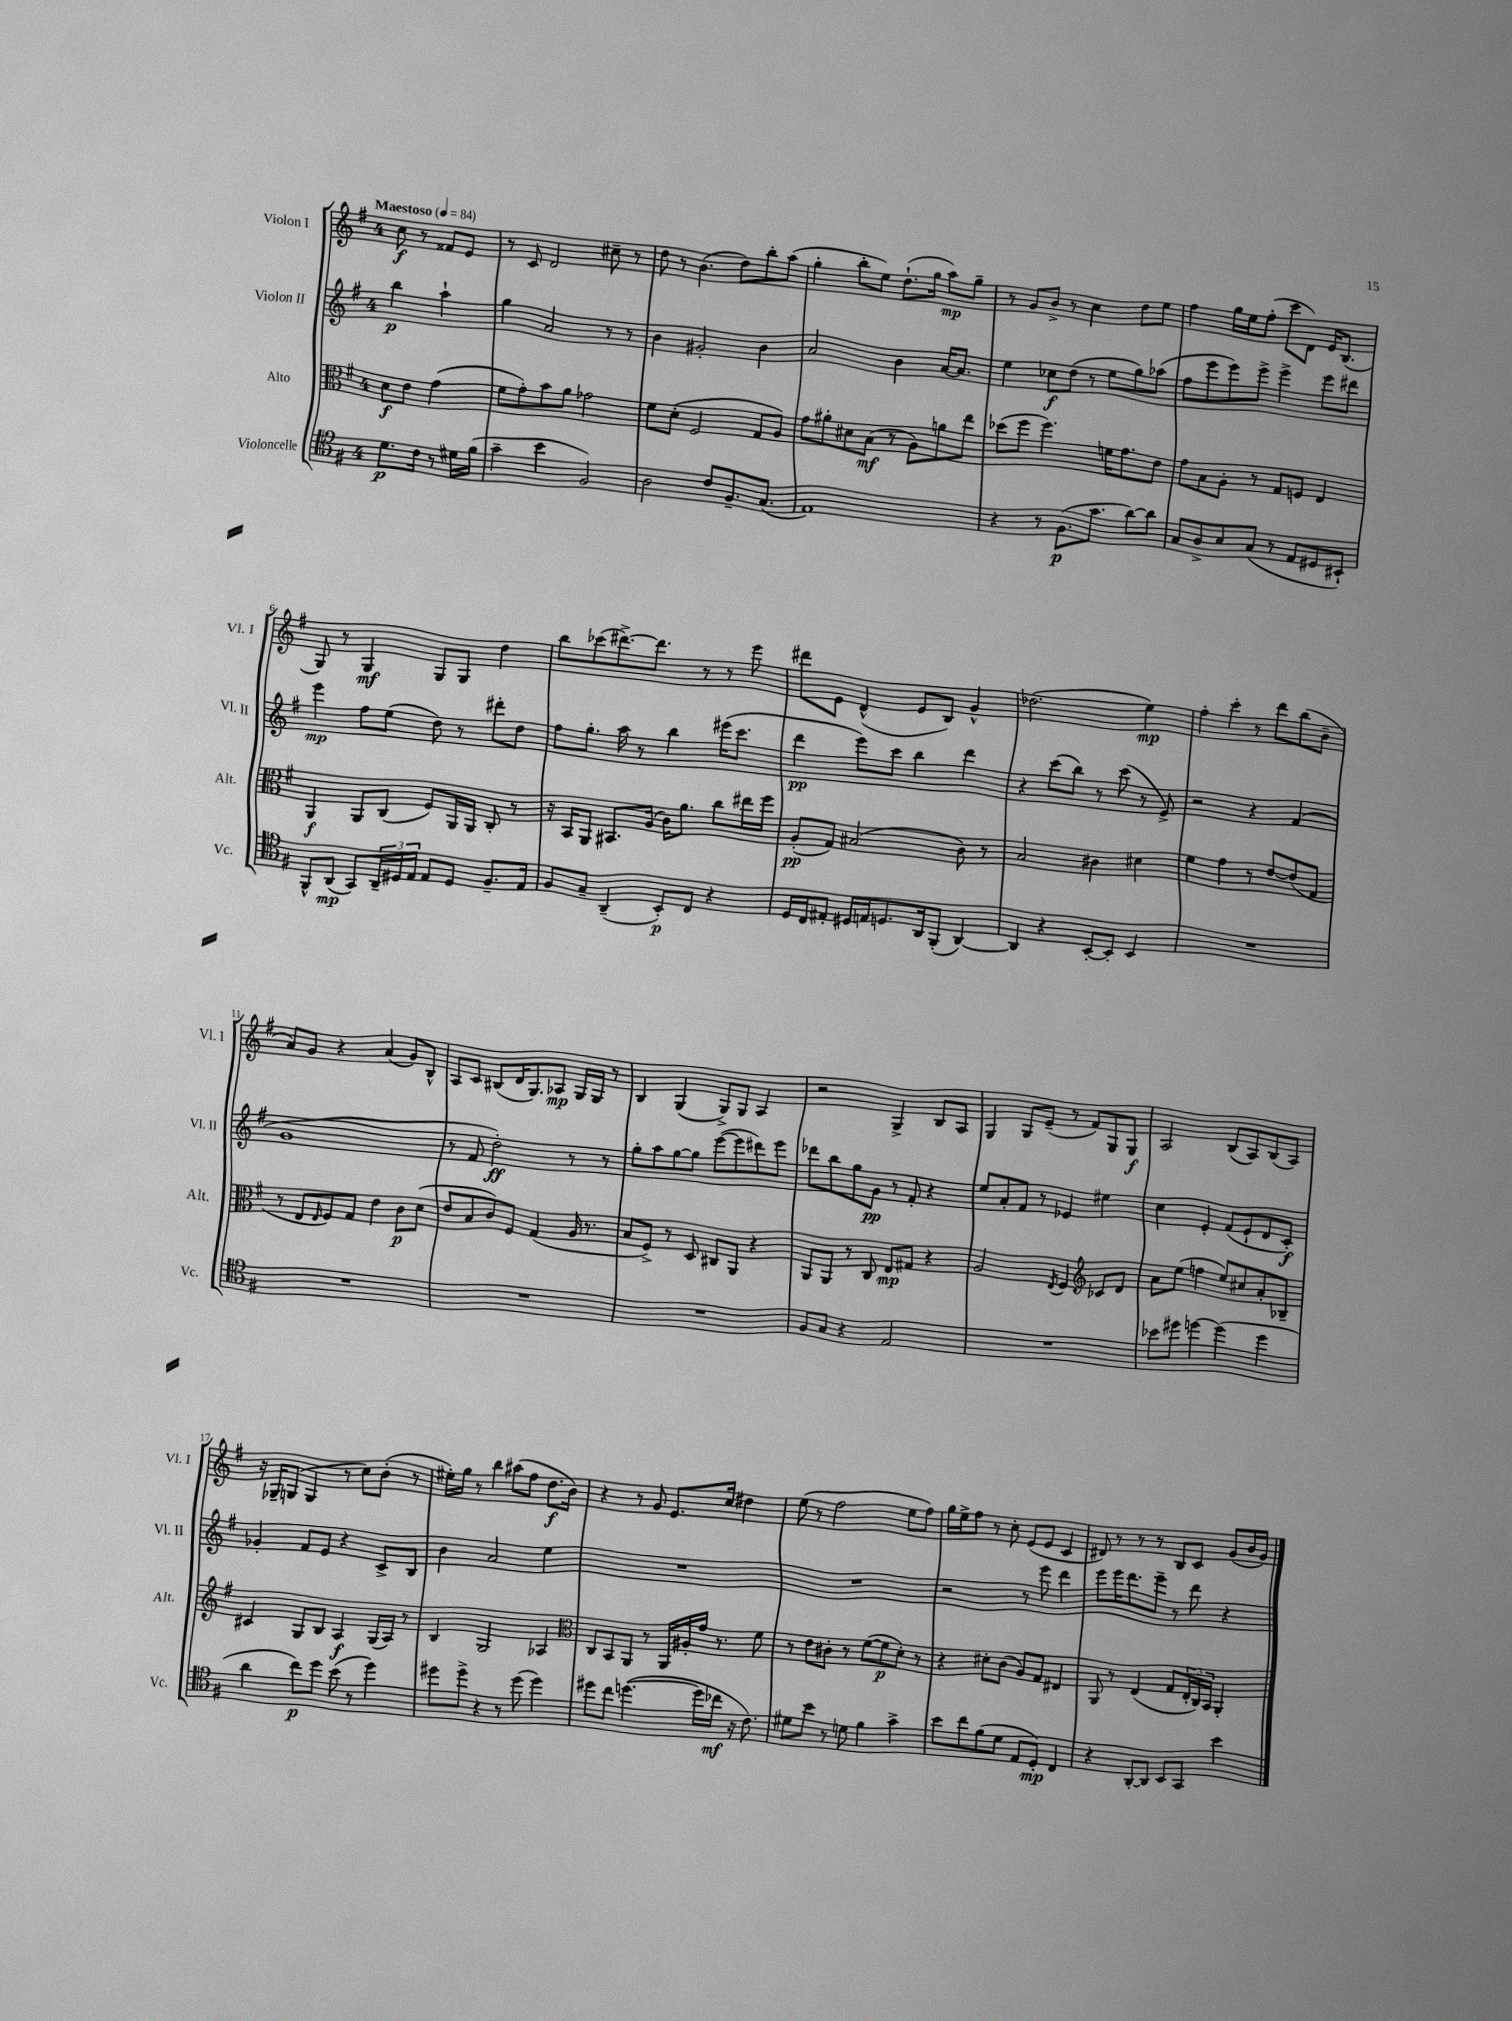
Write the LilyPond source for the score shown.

<<
\new StaffGroup <<
\new Staff = "s0" \with { instrumentName = "Violon I" shortInstrumentName = "Vl. I" } {
    \clef treble \key g \major \once \override Staff.TimeSignature.style = #'single-digit \time 4/4 \partial 2 \tempo "Maestoso" 4 = 84
    c''8\f r8 fisis'8 e'8 |
    r8 c'8 d'2 cis''8-- r8 |
    d''8 r8 b'4.( d''8) b''8-. a''8( |
    g''4-. b''8-. e''8) d''8.-!( g''16 a''8\mp) g''8-- |
    r8 g'8 b'8-> r8 c''4 d''8 e''8 |
    fis''4 g''16 e''16 fis''8-.( c'''8 d'8) e'16 b8.( |
    g8) r8 g4\mf g8 g8 d''4 |
    b''8 ces'''8( dis'''8.~->) dis'''8. r8 r8 e'''8 |
    dis'''8 e'8 d'4-^( e'8 b8) g'4-^ |
    des''2.( e''4\mp) |
    fis''4-. c'''4-. r8 d'''8 b''8( b'8-- |
    a'8) g'8 r4 a'4( g'8) b8-^ |
    a8 c'8 bis8( d'16 g8.) aes8\mp g16 g16 r8 |
    b4 g4( g8->) g8 a4 |
    r2 g4-> b8 a8 |
    g4 g8 e'8--( r8 fis'8) g8 g8\f |
    a2 b8( a8) b8( a8) |
    r16 ges16-- g8( g4 r8 c''8) b'8-.( r8 |
    eis''16-.) g''16 r8 b''4 ais''8( fis''8 d''8.\f b'16) |
    r4 r8 g'8 e'8. c''16 dis''4 |
    e''8( r8 fis''2 e''8 fis''8) |
    g''16 e''16-> fis''8 r8 c''8-. e'8( e'8 c'4 |
    dis'8) r8 r8 r8 b8 c'8 g'8( b'16 g'16) \bar "|." |
}
\new Staff = "s1" \with { instrumentName = "Violon II" shortInstrumentName = "Vl. II" } {
    \clef treble \key g \major \once \override Staff.TimeSignature.style = #'single-digit \time 4/4 \partial 2
    b''4\p a''4-! |
    g''4 a'2 r8 r8 |
    b'4 gis'2-. b'4 |
    a'2 b'4 a'16~ a'8. |
    e''4 ces''8\f d''8( r8 e''8 g''8) aes''8( |
    fis''8 e'''8 e'''8) e'''8-> e'''4-> e'''8 dis'''8 |
    e'''4\mp fis''8 e''8( d''8) r8 dis'''8-. d''8 |
    fis''8 g''8.-. a''16 r8 b''4 eis'''16( c'''8. |
    d'''4\pp e'''8) c'''8 b''4 d'''4 |
    r4 c'''8( b''8) r8 c'''8( r8 e'8->) |
    r2 r4 fis'4( |
    g'1 |
    r8 fis'8 d''2-.\ff) r8 r8 |
    g''8-. a''8 g''8~ g''8 e'''8~( e'''8 dis'''8) e'''8 |
    des'''8 b''8 g''8 g'8\pp r8 fis'8-. r4 |
    e''8 a'8-. fis'8 r8 ees'4 eis''4 |
    c''4 e'4-. fis'8( e'8-! d'8 c'8-.\f) |
    ges'4-. fis'8 e'8 r4 c'8-> b8 |
    b'4 a'2 e''4 |
    R1 |
    R1 |
    r2 r8 e'''8 d'''4 |
    e'''8 e'''16 d'''8. e'''8-- r8 d'''8 r4 \bar "|." |
}
\new Staff = "s2" \with { instrumentName = "Alto" shortInstrumentName = "Alt." } {
    \clef alto \key g \major \once \override Staff.TimeSignature.style = #'single-digit \time 4/4 \partial 2
    d'8\f e'8 g'4( |
    fis'8 g'8-.) b'8 a'8 ges'2 |
    fis'8 d'8-.( fis2 g8 a8) |
    g'8 ais'8-. dis'8 b8\mf( r8 a8) a'8 e''8 |
    des''8( fis''8 fis''4.) f'16 g'8. e'8 |
    g'8 b8 a8-. r8 g8 f8 e4 |
    a,4\f a,8 c8( fis8) a,16 a,16 c8-. r8 |
    r16 b,16 a,8 bis,8. a16( c'16) a'8. c''8 eis''16 fis''16 |
    a8-.\pp( g8) bis2( c'8) r8 |
    b2 cis'4 dis'4 |
    fis'4 g'4 r8 e'8~ e'8( g8 |
    r8 e8 \grace { e16 } fis8) g8 e'4 c'8\p d'8( |
    e'8 b8 c'8) fis8 g4( a16 r8. |
    b8 fis8->) r8 d8 cis8 a,8 r4 |
    a,8 a,8 r8 c8 e8\mp gis8 r4 |
    a2 \acciaccatura { e8 } fis4 \clef treble ces'8 d'8 |
    a'8 e''8( f''4 e''8) cis''8 a'8-. bes8-- |
    cis'4 g8 b8 a4\f g16( a16) r8 |
    b4 g2 aes4 |
    \clef alto c8 b,8 a,8 r8 a,16 ais16-. g'16 r8. fis'8 |
    r8 e'8 cis'8-. r8 fis'8~( fis'8\p d'8-.) r8 |
    r4 dis'8-. c'8( a8) g8 eis4 |
    a,8 r8 e4( g8 \tuplet 3/2 { e16-. c16) b,16 } a,4-. \bar "|." |
}
\new Staff = "s3" \with { instrumentName = "Violoncelle" shortInstrumentName = "Vc." } {
    \clef tenor \key g \major \once \override Staff.TimeSignature.style = #'single-digit \time 4/4 \partial 2
    d'8.\p c'16 r8 dis'16 fis'16( |
    g'4-- b'4 fis2) |
    a2 c'8 fis8.-- g8.( |
    e1) |
    r4 r8 fis8.\p( g'8. a'8~) a'8 |
    g8 a8-> b8 g8( r8 e8 dis8 bis,8-!) |
    fis,8-^ a,8\mp( g,8) \tuplet 3/2 { a,16-- dis16 e16 } e8 dis8 fis8.-- e16 |
    fis8 g8-- a,4--( b,8-.\p) c8 r4 |
    d16 c16 eis8-. dis16 e16 d8. a,16 fis,8-.( a,4~) |
    a,4 r4 b,8~-. b,8-. b,4 |
    R1 |
    R1 |
    R1 |
    R1 |
    fis8 g8 r4 e2 |
    R1 |
    bes'8 dis''8 d''4~ d''4( d''4 |
    a'4 c''8\p) d''8 b'8( r8 d''4) |
    dis''8 dis''8-> r4 r8 dis''8( dis''4) |
    dis''8 c''8 d''4.~( d''16 ces''16\mf r16 c'8.) |
    dis'8 b'8 r8 d'8 fis'4 g'4-> |
    b'8 c''8 fis'8( d'8 e8 d8-.\mp) c4 |
    r4 a,8~-. a,8 b,8 g,8 b'4 \bar "|." |
}
>>
>>
